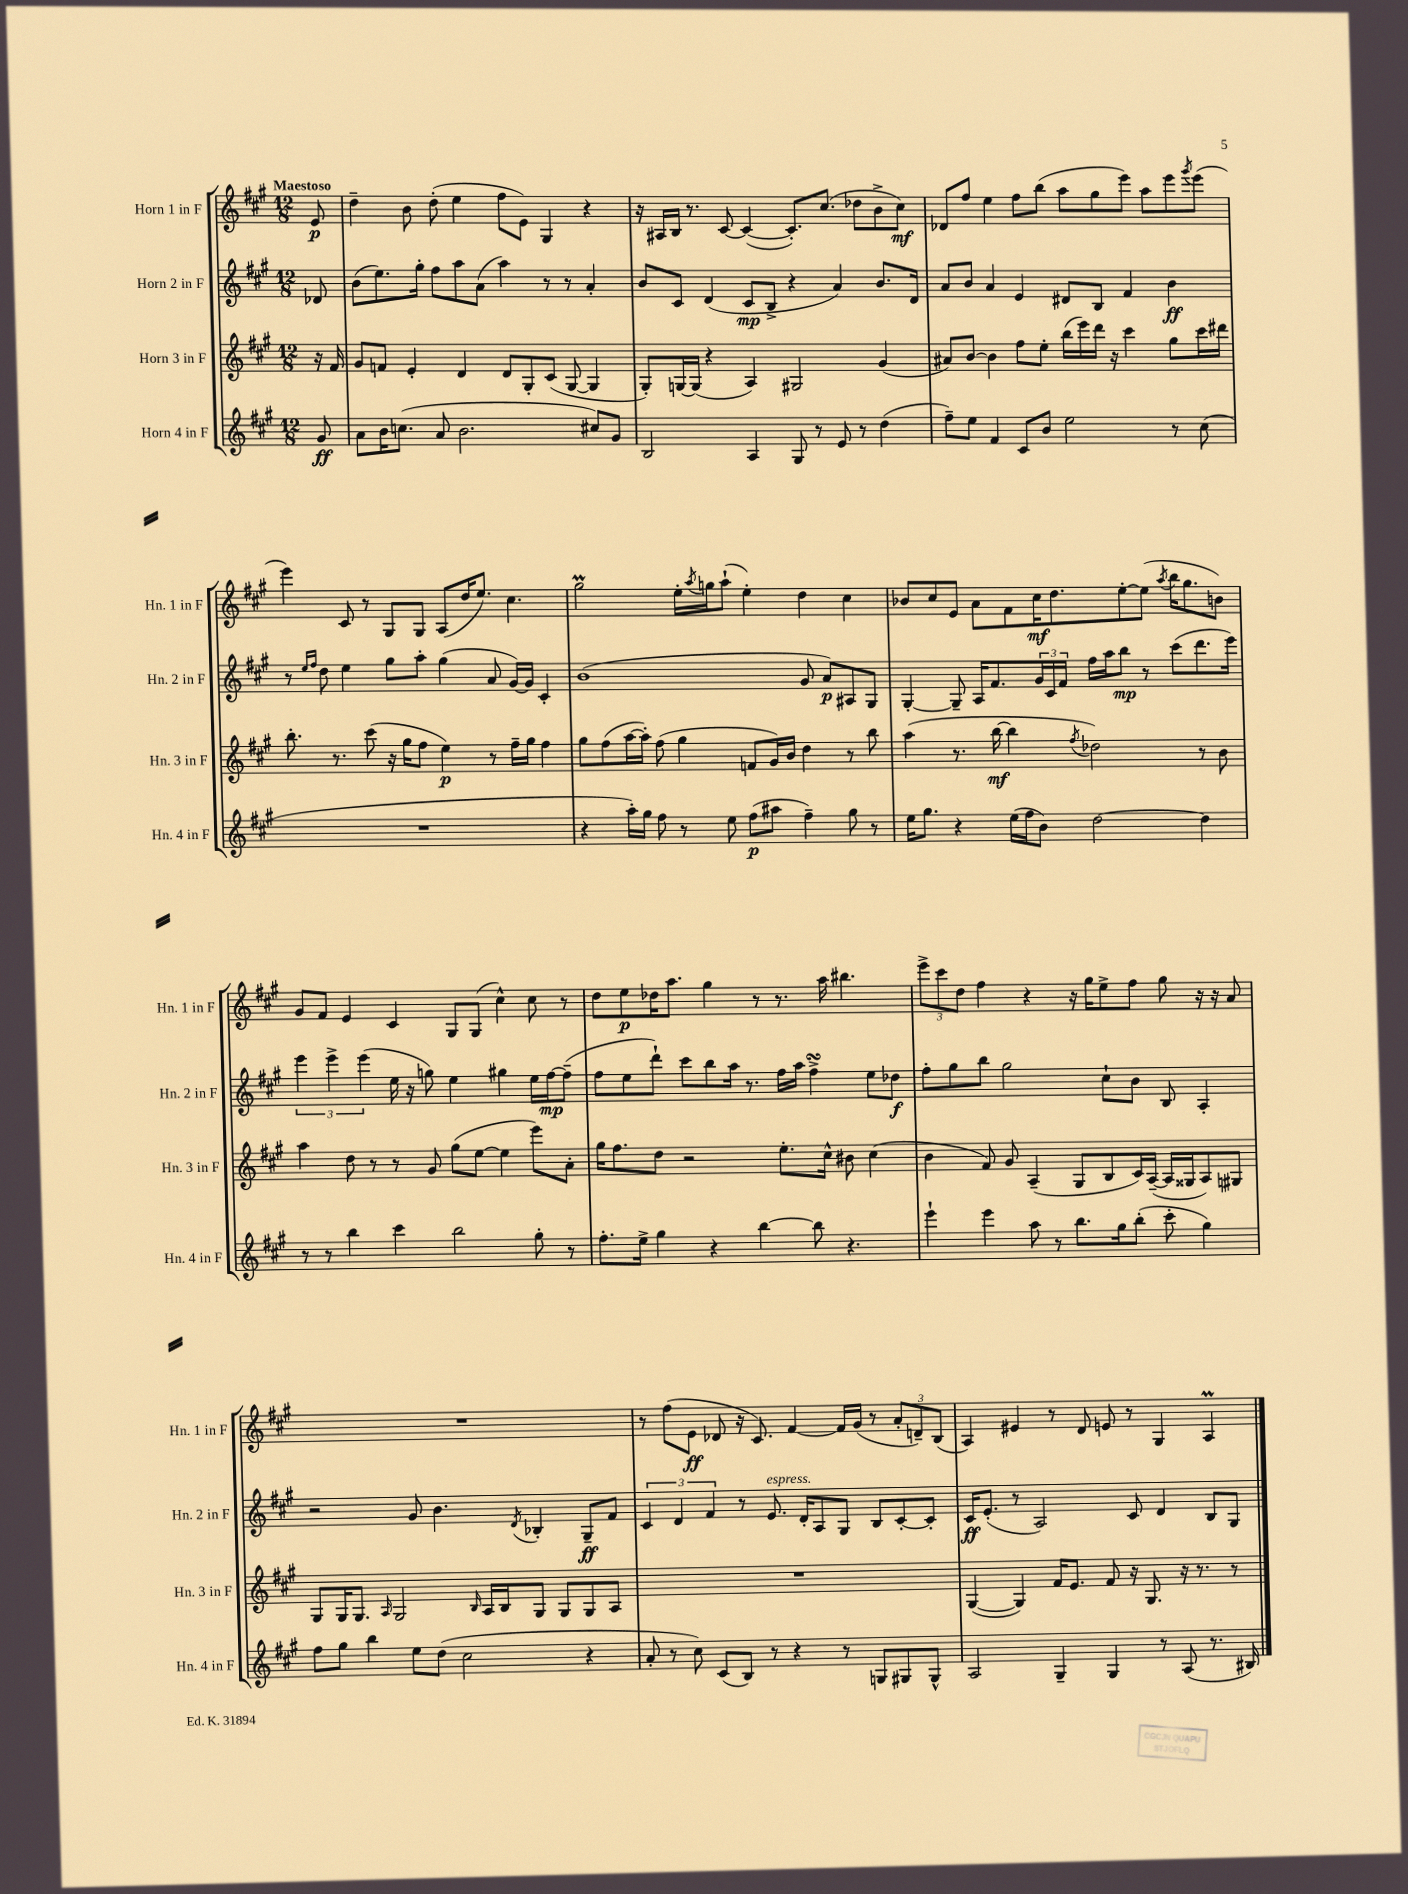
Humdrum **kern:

**kern	**kern	**kern	**kern
*staff4	*staff3	*staff2	*staff1
*clefG2	*clefG2	*clefG2	*clefG2
*k[f#c#g#]	*k[f#c#g#]	*k[f#c#g#]	*k[f#c#g#]
*M12/8	*M12/8	*M12/8	*M12/8
8g#/	16r	8d-/	8e/
.	16f#/	.	.
=	=	=	=
8a\L	8g#/L	(8b\L	4dd~\
16b\K	8f/J	8.ee\)	.
(8.cc\J	.	.	.
.	4e'/	.	8b\
.	.	16gg#'\Jk	.
8a/	.	8ff#\L	(8dd'\
2.b\	4d/	8aa\	4ee\
.	.	(8a\J	.
.	8d/L	4aa\)	8ff#\L
.	8G#'/	.	8e\J)
.	(8c#/J	8r	4G#/
.	[8G#/	8r	.
8cc#/L)	4G#/]	4a'/	4r
8g#/J	.	.	.
=	=	=	=
2B/	8G#'/L)	8b/L	16r
.	.	.	16A#/LL
.	[16G/L	8c#/J	16B/JJ
.	(16G/]JJ	.	8.r
.	4r	(4d/	.
.	.	.	[8c#/
4A/	4A/)	8c#/L	(4c#/_
.	.	8B^/J	.
8G#/	2G#/	4r	8.c#'/]L)
8r	.	.	.
.	.	.	(8.cc#/J
8e/	.	4a/)	.
8r	.	.	8dd-\L
(4dd\	(4g#/	8.b/L	8b^\
.	.	.	8cc#\J)
.	.	16d/Jk	.
=	=	=	=
8ff#~\L)	8a#/L)	8a/L	8d-/L
8ee\J	[8b/J	8b/J	8ff#/J
4f#/	4b\]	4a/	4ee\
8c#/L	8ff#\L	4e/	8ff#\L
8b/J	8ee'\J	.	(8bb\J
2ee\	(16bb\LL	8d#/L	8aa\L
.	16eee\)	.	.
.	16ddd\JJ	8B/J	8gg#\
.	16r	.	.
.	4ccc#\	4f#/	8eee\J)
.	.	.	8aa\L
8r	8gg#\L	4b\	8eee\
.	.	.	8qggg#/
(8cc#\	16ccc#\L	.	(8eee\J
.	16ddd#\JJ	.	.
=	=	=	=
1.r	8.bb'\	8r	4eee\)
.	.	16qqee/LL	.
.	.	16qqff#/JJ	.
.	.	8dd\	.
.	8.r	.	.
.	.	4ee\	8c#/
.	(8ccc#\	.	8r
.	16r	8gg#\L	8G#/L
.	16gg#\LK	.	.
.	8ff#\J	8aa'\J	8G#/J
.	4ee\)	(4gg#\	(8A/L
.	.	.	16dd/K
.	.	.	8.ee/J)
.	8r	8a/	.
.	16ff#~\LL	[16g#/LL)	4.cc#\
.	16gg#\JJ	16g#/]JJ	.
.	4ff#\	4c#'/	.
=	=	=	=
4r	8gg#\L	(1b	2gg#\
.	(8ff#\	.	.
16aa'\LL)	[16aa\L	.	.
16gg#\JJ	16aa'\]JJ)	.	.
8ff#\	(8ff#\	.	.
8r	4gg#\	.	16ee'\LL
.	.	.	8qaa/
.	.	.	16gg\J
8ee\	.	.	(8aa`\J
(8ff#\L	8f/L	.	4ee'\)
8aa#\J	16g#/L)	.	.
.	16b/JJ	.	.
4ff#~\)	4dd\	8g#/	4dd\
.	.	8a/L)	.
8gg#\	8r	8A#/	4cc#\
8r	8bb\	8G#/J	.
=	=	=	=
16ee\LK	(4aa\	[4G#'/	8b-/L
8.gg#\J	.	.	.
.	.	.	8cc#/
4r	8.r	8G#~/]	8e/J
.	.	16A/LK	8a\L
.	[16bb\	8.f#/	.
(16ee\LL	4bb\]	.	8f#\
16ff#\J	.	.	.
8b\J)	.	24g#/L	16cc#\K
.	.	24c#/	.
.	.	.	8.dd\
.	.	24f#/JJ	.
.	8qff#/	.	.
[2dd\	2dd-\)	16ff#\LL	.
.	.	16aa\J	.
.	.	8bb\J	[8ee'\
.	.	8r	(8ee\]J
.	.	.	8qaa/
.	.	(8ccc#\L	16bb\LK
.	.	.	8.gg#\
4dd\]	8r	8.ddd\	.
.	8b\	.	8b\J)
.	.	16eee\Jk)	.
=	=	=	=
8r	4aa\	6eee\	8g#/L
8r	.	.	8f#/J
.	.	6eee^\	.
4bb\	8dd\	.	4e/
.	.	(6eee\	.
.	8r	.	.
4ccc#\	8r	16ee\	4c#/
.	.	16r	.
.	8g#/	8gg\)	.
2bb\	(8gg#\L	4ee\	8G#/L
.	[8ee\J	.	(8G#/J
.	4ee\]	4gg#\	4cc#^^\)
8gg#'\	8eee\L)	16ee\LL	8cc#\
.	.	[16ff#\J	.
8r	8a'\J	(8ff#~\]J	8r
=	=	=	=
8.ff#'\L	16gg#\LK	8ff#\L	8dd\L
.	8.ff#\	.	.
.	.	8ee\	8ee\
16ee^\Jk	.	.	.
4gg#\	8dd\J	8ddd`\J)	16dd-\K
.	.	.	8.aa\J
.	2r	8ccc#\L	.
4r	.	8bb\	4gg#\
.	.	16aa\Jk	.
.	.	8.r	.
[4bb\	.	.	8r
.	8.ee'\L	16ff#\LL	8.r
.	.	16aa\JJ	.
8bb\]	.	4ff#^\	.
.	16cc#^^\Jk	.	16aa\
4.r	8b#\	.	4.bb#\
.	(4cc#\	8ee\L	.
.	.	8dd-\J	.
=	=	=	=
4eee`\	4b\	8ff#'\L	12eee^\L
.	.	.	12ccc#\
.	.	8gg#\	.
.	.	.	12dd\J
4eee\	8f#/)	8bb\J	4ff#\
.	8g#/	2gg#\	.
8aa\	(4A~/	.	4r
8r	.	.	.
8.bb\L	8G#/L	.	16r
.	.	.	16gg#\LK
.	8B/	8cc#`\L	8ee^\
16gg#\k	.	.	.
(8bb'\J	16c#/L)	8b\J	8ff#\J
.	([16A~/JJ	.	.
8ccc#'\	16A/]LL	8B/	8gg#\
.	16G##/J	.	.
4gg#\)	8A/)	4A'/	16r
.	.	.	16r
.	8G#/J	.	8a/
=	=	=	=
8ff#\L	8G#/L	2r	1.r
8gg#\J	16G#/K	.	.
.	8.G#/J	.	.
4bb\	.	.	.
.	16qqA/	.	.
.	2G#/	.	.
8ee\L	.	8g#/	.
(8dd\J	.	4.b\	.
2cc#\	.	.	.
.	16qqB/	.	.
.	16A/LL	.	.
.	16B/J	.	.
.	.	8qd/	.
.	8G#/J	4B-'/	.
.	8G#/L	.	.
4r	8G#/	8G#~/L	.
.	8A/J	8f#/J	.
=	=	=	=
8a'/	1.r	6c#/	8r
8r	.	.	(8ff#\L
.	.	6d/	.
8cc#\)	.	.	8e\J
.	.	6f#/	.
(8c#/L	.	.	8d-/
8B/J)	.	8r	16r
.	.	.	8.c#/)
8r	.	8.e/	.
4r	.	.	[4f#/
.	.	16d'/LK	.
.	.	8A/	.
8r	.	8G#/J	16f#/]LL
.	.	.	(16g#/JJ
8G/L	.	8B/L	8r
8G#/	.	[8c#'/	12a'/L
.	.	.	12d~/)
8G#^^/J	.	8c#'/]J	.
.	.	.	(12B/J
=	=	=	=
2A/	([4G#/	16c#/LK	4A/)
.	.	(8.e'/J	.
.	4G#/])	8r	4e#/
.	.	2A/)	.
4G#~/	16f#/LK	.	8r
.	8.e/J	.	.
.	.	.	8d/
4G#/	8f#/	.	8e/
.	16r	8c#/	8r
.	8.G#/	.	.
8r	.	4d/	4G#/
(8A/	16r	.	.
.	8.r	.	.
8.r	.	8B/L	4A/
.	8r	8G#/J	.
16B#/)	.	.	.
==	==	==	==
*-	*-	*-	*-
